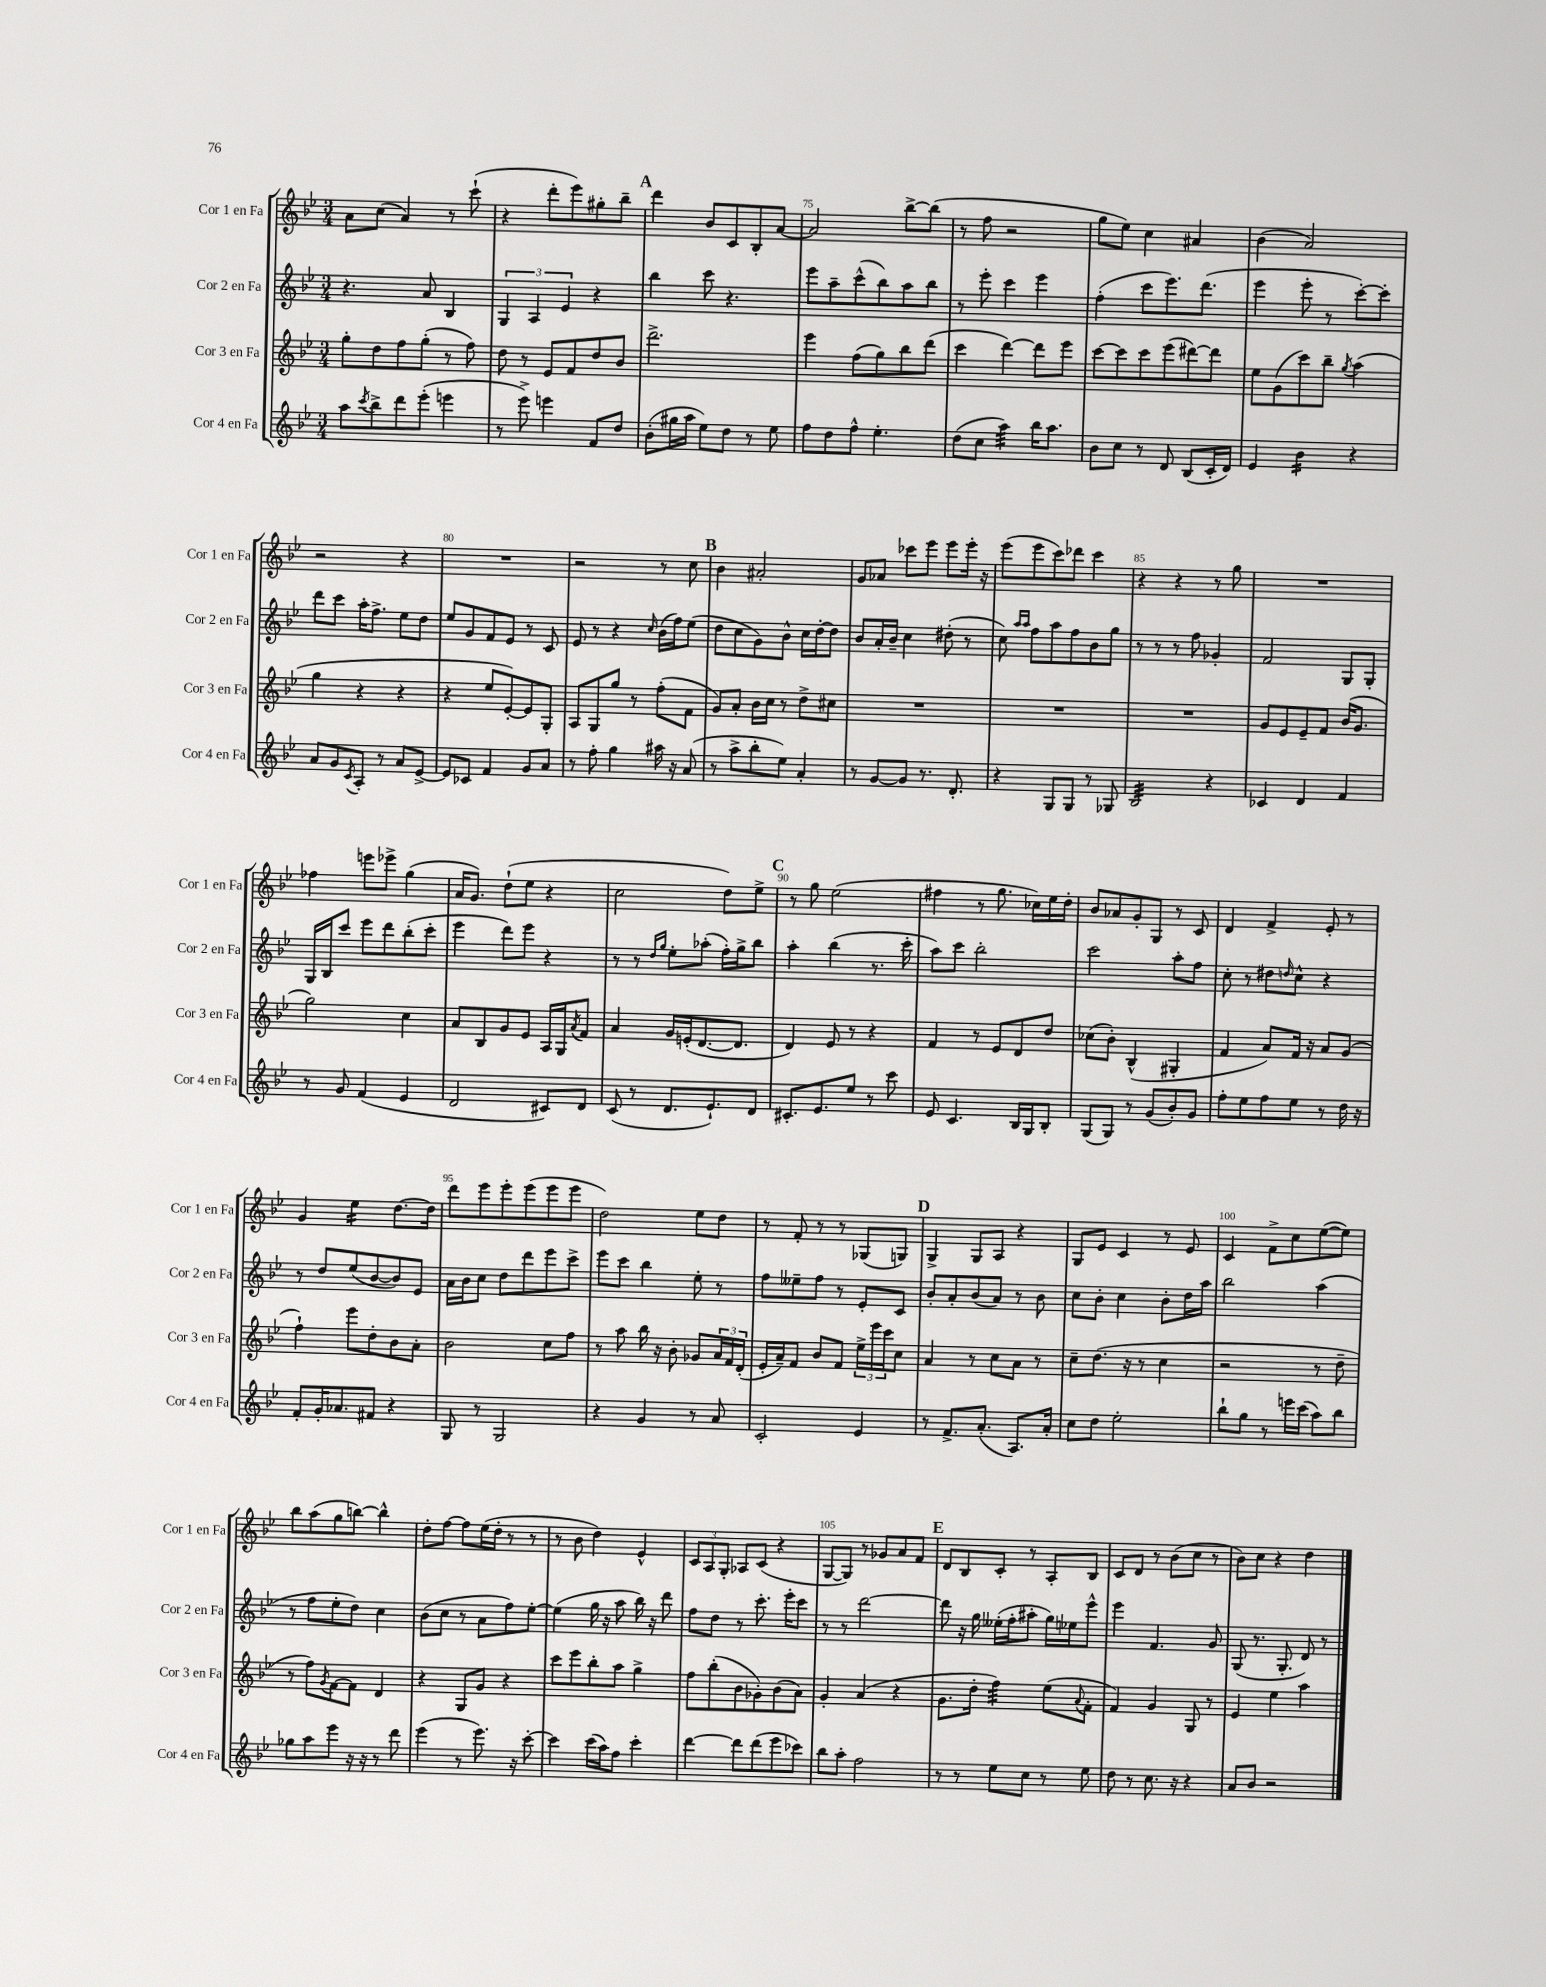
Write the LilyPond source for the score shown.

<<
\new StaffGroup <<
\new Staff = "s0" \with { instrumentName = "Cor 1 en Fa" shortInstrumentName = "Cor 1 en Fa" } {
    \clef treble \key bes \major \numericTimeSignature \time 3/4
    a'8 c''8( a'4) r8 c'''8-!( |
    r4 d'''8-. ees'''8) gis''8-. bes''8-- |
    \mark \markup { \bold "A" } d'''4 bes'8 c'8 bes8-. a'8~ |
    a'2 bes''8~-> bes''8( |
    r8 f''8 r2 |
    g''8 ees''8) c''4 ais'4 |
    bes'4( a'2) |
    r2 r4 |
    R2. |
    r2 r8 c''8 |
    \mark \markup { \bold "B" } bes'4 ais'2-. |
    g'8 aes'8 ces'''8 ees'''8 ees'''8 ees'''16-. r16 |
    ees'''8( ees'''8 c'''8) des'''8 c'''4 |
    r4 r4 r8 g''8 |
    R2. |
    fes''4 e'''8 ees'''8-> g''4( |
    a'16 g'8.) d''8-!( ees''8 r4 |
    c''2 d''8) ees''8-> |
    \mark \markup { \bold "C" } r8 g''8 ees''2( |
    fis''4 r8 g''8. ces''16) ees''16 d''16-. |
    bes'8 aes'8 g'8-. g8 r8 c'8 |
    d'4 f'4-> ees'8-. r8 |
    g'4 ees''4:16 d''8.~ d''16 |
    d'''8 ees'''8 ees'''8-. ees'''8( ees'''8 ees'''8 |
    d''2) ees''8 d''8 |
    r8 f'8-. r8 r8 ges8( g8) |
    \mark \markup { \bold "D" } g4-> g8 a8 r4 |
    g8 ees'8 c'4 r8 ees'8 |
    c'4 f'8-> c''8 ees''8~( ees''8) |
    bes''8 a''8( g''8 b''8~) b''4-^ |
    d''8-. f''8~ f''8 ees''16( d''16-. r8 r8 |
    r8 bes'8 d''4) ees'4-^ |
    \tuplet 3/2 { c'8 a8 g8-. } aes8 c'8( r4 |
    g8~ g8) r8 ges'8 a'8 f'8 |
    \mark \markup { \bold "E" } d'8 bes8 c'8-. r8 a8-. bes8 |
    c'8 d'8 r8 bes'8( c''8 r8 |
    bes'8) c''8 r4 d''4 \bar "|." |
}
\new Staff = "s1" \with { instrumentName = "Cor 2 en Fa" shortInstrumentName = "Cor 2 en Fa" } {
    \clef treble \key bes \major \numericTimeSignature \time 3/4
    r4. a'8 bes4 |
    \tuplet 3/2 { g4 a4 ees'4 } r4 |
    \mark \markup { \bold "A" } bes''4 c'''8 r4. |
    ees'''8 a''8-- c'''8-^( bes''8) a''8 bes''8 |
    r8 ees'''8-. c'''4 ees'''4 |
    f''4-.( c'''8 ees'''8.) d'''8.( |
    ees'''4 ees'''8-. r8 c'''8~-.) c'''8-. |
    d'''8 c'''8 a''16-. f''8.-> ees''8 d''8 |
    ees''8 g'8 f'8 ees'8 r8 c'8 |
    ees'8 r8 r4 \grace { c''16 } bes'16( f''16) ees''8( |
    \mark \markup { \bold "B" } d''8 c''8 g'8) bes'8-^ c''16 d''16~-. d''8 |
    bes'8 a'16-. bes'16-- c''4 dis''8-.( r8 |
    c''8) \grace { a''16 a''16 } f''8 a''8 f''8 bes'8 g''8 |
    r8 r8 r8 f''8 ges'4-. |
    f'2 g8 g8-. |
    g16 bes16 c'''8 ees'''8 d'''8 bes''8-.( c'''8-. |
    ees'''4 d'''8) ees'''8 r4 |
    r8 r8 \grace { d''16 g''16 } ees''8-. aes''8-.( f''16-.) g''16-> bes''8 |
    \mark \markup { \bold "C" } a''4-. bes''4( r8. c'''16-. |
    a''8) c'''8 bes''2-. |
    c'''2 a''8-. f''8 |
    c''8-. r8 dis''8 \grace { d''16 } c''8-^ r4 |
    r8 d''8 ees''8( bes'8~ bes'8) ees'8 |
    a'16 bes'16 c''8 d''8 d'''8 ees'''8 c'''8-> |
    ees'''8 c'''8 bes''4 ees''8-. r8 |
    f''8 eeses''8-- f''8 r8 ees'8-. c'8 |
    \mark \markup { \bold "D" } bes'8-. a'8-. bes'8( a'8) r8 bes'8 |
    c''8 bes'8-. c''4 bes'8-. d''16 a''16 |
    bes''2 a''4( |
    r8 f''8 ees''8-. d''8) c''4 |
    bes'8( c''8 r8 a'8 f''8) ees''8~-. |
    ees''4( g''16 r16 a''8 bes''16) r16 d'''8 |
    f''8 d''8 r8 c'''8.-. ees'''16-. c'''8 |
    r8 r8 d'''2~ |
    \mark \markup { \bold "E" } d'''8 r16 g''16 eeses''16-.( f''16-. ais''8-. g''16) ees''16 ees'''8-^ |
    ees'''4 f'4. g'8 |
    g8( r8. g8.-. d'8) r8 \bar "|." |
}
\new Staff = "s2" \with { instrumentName = "Cor 3 en Fa" shortInstrumentName = "Cor 3 en Fa" } {
    \clef treble \key bes \major \numericTimeSignature \time 3/4
    g''8-. d''8 f''8 g''8-.( r8 f''8) |
    d''8 r8 ees'8 f'8 d''8 bes'8 |
    \mark \markup { \bold "A" } d'''2.-> |
    ees'''4 f''8( g''8) bes''8 d'''8( |
    c'''4 d'''4~) d'''8 ees'''8 |
    c'''8~ c'''8 c'''8 ees'''8( dis'''8~) dis'''8 |
    ees''8 g'8( c'''8) bes''8-- \acciaccatura { g''8 } a''4( |
    g''4 r4 r4 |
    r4 ees''8 ees'8~-.) ees'8 g8-. |
    a8 g8 g''8 r8 f''8-.( f'8 |
    \mark \markup { \bold "B" } g'8) a'8-. bes'16 c''16 r8 d''8-> cis''8 |
    R2. |
    R2. |
    R2. |
    g'8 ees'8 ees'8-- f'8 bes'16( g'8. |
    g''2) c''4 |
    a'8 bes8 g'8 ees'8 a16 g16 \acciaccatura { a'8 } f'8 |
    a'4 g'16 e'16-.( d'8.~ d'8. |
    \mark \markup { \bold "C" } d'4) ees'8 r8 r4 |
    f'4 r8 ees'8 d'8 d''8 |
    ces''8( bes'8-.) bes4-^( gis4-. |
    f'4 a'8) f'16 r16 a'8 g'8( |
    f''4-!) ees'''8 d''8-. bes'8 a'8-. |
    bes'2 c''8 f''8 |
    r8 a''8 bes''16 r16 bes'8-. ges'8 \tuplet 3/2 { a'16 f'16 d'16-.( } |
    ees'16-. a'16--) f'8 bes'8 f'8 \tuplet 3/2 { ees''16-> ees'''16 c'''16 } c''8 |
    \mark \markup { \bold "D" } a'4 r8 c''8 a'8 r8 |
    c''8-- d''8.( r16 r8 c''4 |
    r2 r8 d''8-- |
    r8 f''8) \acciaccatura { g'8 } f'8~ f'8 d'4 |
    r4 g8 g'8 r4 |
    c'''8 ees'''8 bes''8-. a''8 g''4-> |
    f''8 bes''8-.( bes'8 ges'8-.) bes'8( a'8) |
    g'4-. a'4( r4 |
    \mark \markup { \bold "E" } g'8. d''16-. f''4:32) ees''8( \appoggiatura { a'8 } f'8-. |
    f'4) g'4 g8 r8 |
    ees'4 ees''4 a''4 \bar "|." |
}
\new Staff = "s3" \with { instrumentName = "Cor 4 en Fa" shortInstrumentName = "Cor 4 en Fa" } {
    \clef treble \key bes \major \numericTimeSignature \time 3/4
    a''8 \acciaccatura { c'''8 } bes''8-> d'''8 ees'''8-.( e'''4 |
    r8 ees'''8->) e'''4 f'8 d''8 |
    \mark \markup { \bold "A" } bes'8-.( gis''16 a''16 ees''8) d''8 r8 ees''8 |
    f''8 d''8 f''8-^ ees''4.-. |
    d''8( c''8 a''4:32) bes''16 a''8. |
    bes'8 c''8 r8 d'8 bes8( c'16-. d'16) |
    ees'4 bes'4:16 r4 |
    a'8 g'8 \acciaccatura { c'8 } a8-. r8 a'8 ees'8~-> |
    ees'8 ces'8 f'4 g'8 a'8 |
    r8 f''8-. g''4 ais''16 r16 a'8( |
    \mark \markup { \bold "B" } r8 a''8-> bes''8-. ees''8) a'4-. |
    r8 g'8~ g'8 r8. d'8.-. |
    r4 g8 g8 r8 ges8 |
    bes2:32 r4 |
    ces'4 d'4 f'4 |
    r8 g'8 f'4( ees'4 |
    d'2 cis'8) d'8 |
    c'8( r8 d'8. ees'8.-!) d'8 |
    \mark \markup { \bold "C" } cis'8.-. ees'8. ees''8 r8 c'''8 |
    ees'8 c'4. bes16 g16 bes8-. |
    g8( g8) r8 g'8( bes'8-.) g'8 |
    f''8-. ees''8 f''8 ees''8 r8 d''16 r16 |
    f'8-. g'16-. aes'8. fis'8 r4 |
    g8 r8 g2 |
    r4 g'4 r8 a'8 |
    c'2-. ees'4 |
    \mark \markup { \bold "D" } r8 f'8.-> a'8.-.( a8.) a'16-. |
    c''8 d''8 ees''2-. |
    bes''8-! g''8 r8 e'''16 c'''16( a''8) bes''8 |
    ges''8 a''8 ees'''8 r16 r16 r8 d'''8 |
    ees'''4( r8 ees'''8.) r16 c'''8~-. |
    c'''4 c'''16( a''16) f''8 c'''4-. |
    d'''4~ d'''8 d'''8( ees'''8 ces'''8) |
    bes''8 a''8-. f''2 |
    \mark \markup { \bold "E" } r8 r8 ees''8 c''8 r8 ees''8 |
    d''8 r8 c''8. r16 r4 |
    a'8 bes'8 r2 \bar "|." |
}
>>
>>
\layout { \context { \Score currentBarNumber = #72 \override BarNumber.break-visibility = ##(#f #t #t) barNumberVisibility = #(every-nth-bar-number-visible 5) } }
